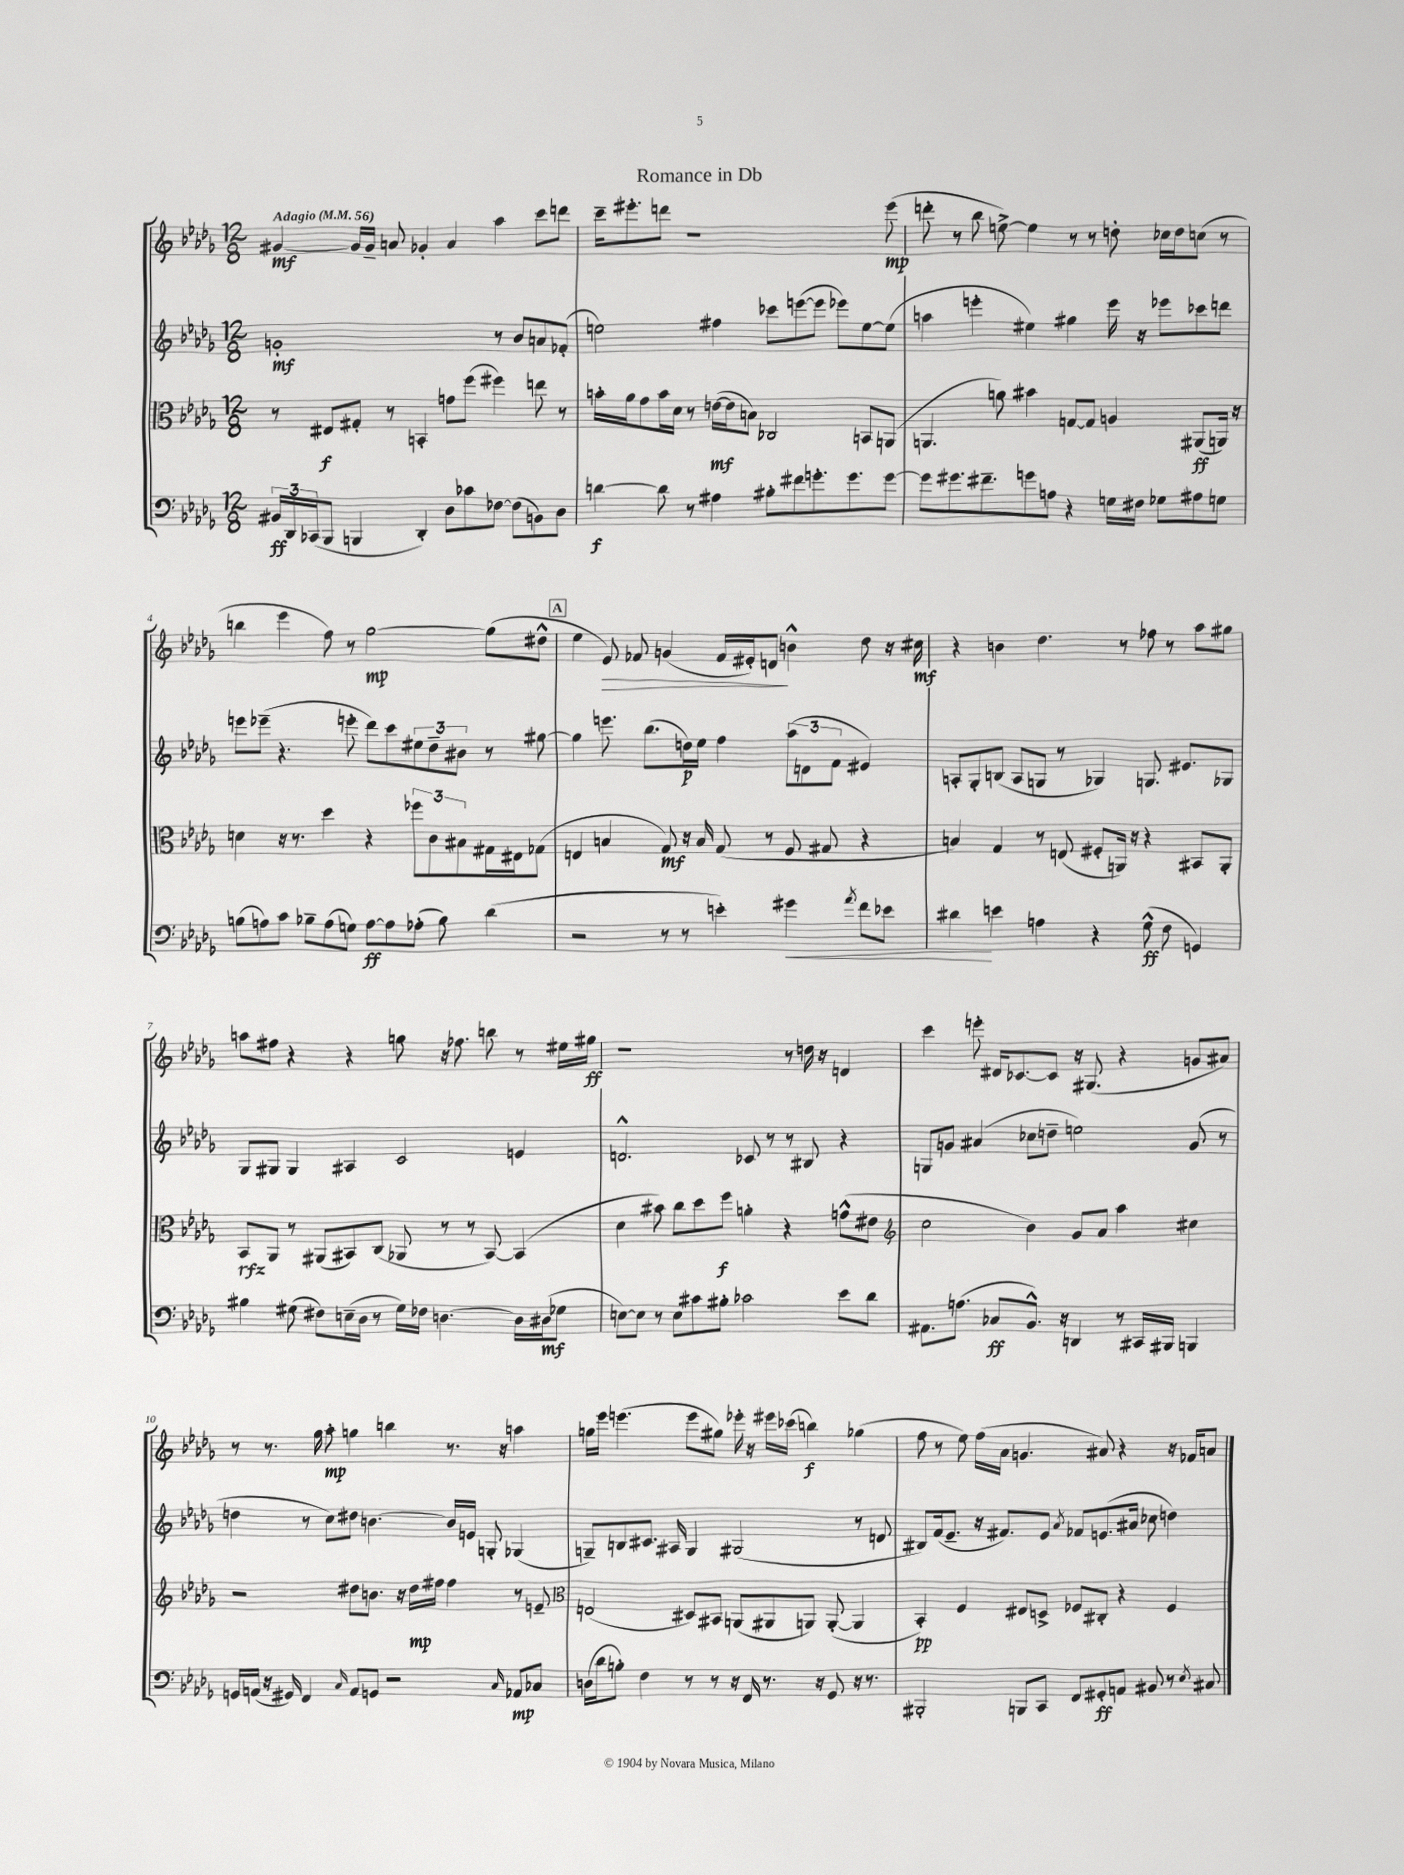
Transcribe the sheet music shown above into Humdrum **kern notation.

**kern	**kern	**kern	**kern
*staff4	*staff3	*staff2	*staff1
*clefF4	*clefC3	*clefG2	*clefG2
*k[b-e-a-d-g-]	*k[b-e-a-d-g-]	*k[b-e-a-d-g-]	*k[b-e-a-d-g-]
*M12/8	*M12/8	*M12/8	*M12/8
*MM56	*MM56	*MM56	*MM56
24BB#/LL	8r	1g'	[4g#/
24DD-/	.	.	.
(24CC-/J	.	.	.
8BBB-/J	8E#/L	.	.
4BBB/	8G#'/J	.	16g#/]LL
.	.	.	16g#~/JJ
.	8r	.	8a/
4DD-'/)	4BB'/	.	4g-'/
8D-\L	8g\L	.	4a/
8c-\	(8ff\J	.	.
[8F-\J	4ff#\)	8r	4aa-\
(8F-\]L	.	8b-/L	.
8BB\)	8ee\	8a/	8ccc\L
8D-\J	8r	(8f-'/J	8ddd\J
=	=	=	=
[4d\	16b'\LL	2ee\)	16ccc~\LK
.	16a-\J	.	8.eee#'\
.	8g-\	.	.
8d\]	16b\L	.	8ddd\J
.	16d-\JJ	.	.
8r	8r	.	1r
4A#\	([16e\LL	4ff#\	.
.	16e\]J	.	.
.	8B\J)	.	.
8B#'\L	2C-/	8ccc-\L	.
8f#\	.	([8eee\	.
8.g'\	.	8eee\]J	.
.	.	8eee-\L)	.
8.g\	.	.	.
.	8BB/L	[8ee\	.
[8g\J	(8AA/J	(8ee\]J	(8eee#\
=	=	=	=
8g\]L	4.AA/	4aa\	8ddd'\
8.g#\	.	.	8r
.	.	4eee'\	8bb-\
8.f#~\	.	.	.
.	8a\)	.	[8ee^\)
8g\	4b#\	4ee#\)	4ee\]
8A\J	.	.	.
4r	[8G/L	4gg#\	8r
.	8G/]J	.	8r
16G\LL	4A/	16eee\	8dd'\
16F#\JJ	.	16r	.
8G-\L	.	8eee-\L	16cc-\LL
.	.	.	16dd\J
8A#\	(8AA#/L	8ccc-\	(8cc\J
8G\J	16AA/Jk)	8ddd\J	8r
.	16r	.	.
=	=	=	=
(8B\L	4d\	8eee\L	4bb\
8A\)	.	(8eee-~\J	.
8c\J	16r	4.r	4eee-\
.	8.r	.	.
8B-~\L	.	.	.
(8A\	4dd-\	.	8ff\)
8G\J)	.	8eee'\	8r
[8A\L	4r	8ddd-\L)	[2gg-\
8A\]	.	8ccc\	.
(8A-'\J	12ff-\L	12ee#\	.
.	12c\	12dd-~\	.
8B-\)	.	.	.
.	12B#\	12b#\J	.
(4d-\	16G#\L	8r	(8gg-\]L
.	16E#\J	.	.
.	(8G-\J	[8gg#\	8dd#^^\J
=	=	=	=
2r	4E/	4gg#\]	4ee-\
.	4B/	8.eee\	8e-/)
.	.	.	8f-/
.	.	(8.bb-\L	.
8r	8G-/)	.	(4g/
8r	16r	16dd\L)	.
.	16B/	16ee-\JJ	.
4e'\)	(8G-/	4ff\	16f-/LL
.	.	.	16e#'/J)
.	8r	.	8d/J
4g#\	8F/	(12aa-\L	4b^^\
.	.	12d\	.
.	8G#/	.	.
.	.	12f\J	.
8qa-/	.	.	.
8f\L	4r	4e#/)	8dd-\
8e-\J	.	.	16r
.	.	.	16cc#\
=	=	=	=
4d#\	4B/)	8A'/L	4r
.	.	8G-'/	.
4e\	4G-/	(8B/J	4b\
.	.	8A/L	.
4A\	8r	8G/J	4.dd-\
.	(8E/	8r	.
4r	8F#'/L	4G-/)	.
.	16AA/Jk)	.	8r
.	16r	.	.
(8G-^^\	4r	8.G/	8ff-\
8F\	.	.	8r
.	.	8.e#/L	.
4GG/)	8BB#/L	.	8aa-\L
.	8AA'/J	8G-/J	8gg#\J
=	=	=	=
4B#\	8BB-/L	8G-/L	8aa\L
.	8AA-/J	8G#/J	8ff#\J
(8G#\	8r	4G#/	4r
8F#\L)	(8AA#/L	.	.
(16E~\L	8BB#/)	4A#/	4r
16D-\JJ	.	.	.
8r	(8C/J	.	.
16G#\LL)	8AA-/	2c/	8gg\
16F-\JJ	.	.	.
[4.D\	8r	.	16r
.	.	.	8.ff-\
.	8r	.	.
.	[8BB#/)	.	8bb\
16D\]LL	(4BB#/]	4e/	8r
(16D#\J	.	.	.
8G-\J	.	.	16ee#\LL
.	.	.	16gg#\JJ
=	=	=	=
[8E\L)	4d-\	2.d^^/	1r
8E\]J	.	.	.
8r	8b#\)	.	.
8E\L	8cc\L	.	.
8c#\	8dd-\	.	.
8B#'\J	8ff\J	.	.
2c-\	4a'\	8c-/	.
.	.	8r	.
.	4r	8r	8r
.	.	8B#/	16dd\
.	.	.	16r
8e-\L	(8g^^\L	4r	4d/
8d-\J	8e#\J	.	.
=	=	=	=
*	*clefG2	*	*
8.AA#\L	2cc\	8G/L	4ccc\
.	.	8g/J	.
(8.A\J	.	.	.
.	.	(4a#/	8eee'\
8C-/L	.	.	16d#/LK
.	.	.	[8.c-/
8.BB-^^/J)	4b-\)	8cc-\L	.
.	.	8dd~\J	8c-/]J
16r	.	.	.
4DD/	8g-/L	2ee\)	16r
.	.	.	(8.G#/
.	8a-/J	.	.
8r	4aa-\	.	4r
16CC#/LL	.	.	.
16BBB#/JJ	.	.	.
4BBB/	4cc#\	(8g/	8g/L
.	.	8r	8a#/J)
=	=	=	=
16GG/LL	2r	4dd\	8r
(16AA/JJ	.	.	.
16r	.	.	8.r
16GG#/)	.	.	.
4FF/	.	8r	.
.	.	.	16gg-\
.	.	8cc\L)	8aa-'\
16qqC/	.	.	.
8AA/L	8dd#\L	8dd#\J	4gg\
8GG/J	8.b\J	[4.b\	.
2r	.	.	4bb\
.	16r	.	.
.	16dd#\LL	.	.
.	16ff#\JJ	.	.
.	4ff#\	16b/]LL	8.r
.	.	16e/JJ	.
.	.	8G'/	.
.	.	.	16r
16qqC/	.	.	.
8AA-/L	8r	(4G-/	4aa\
8C-/J	8e~/	.	.
=	=	=	=
*	*clefC3	*	*
(16D\LL	(2E/	8G~/L)	16gg\LL
16d-\J	.	.	16eee-\JJ
8B'\J)	.	8B/	(4.eee\
4F\	.	8.c#/J	.
.	.	16A#/	.
8r	8D#/L)	4G/	8eee\L
8r	8BB#/J	.	8gg#\J)
16r	(8AA/L	(2G#/	16eee-'\
16FF/	.	.	16r
8.r	8AA#/	.	16eee#\LL
.	.	.	(16ccc-\JJ
.	8AA/J)	.	4bb\)
16r	.	.	.
8GG-/	([8AA'/	.	.
16r	4AA/]	8r	(4gg-\
8.r	.	.	.
.	.	8d/	.
=	=	=	=
2BBB#'/	4BB-'/)	8B#/L)	8ff\
.	.	(16f/k	8r
.	.	8.e-~/J	.
.	4F/	.	8ee-\)
.	.	16r	(16ff\LL
.	.	8.f#/L)	16a-\JJ
8BBB/L	8E#/L	.	4.g/
8CC/J	8D^/J	8e-/J	.
.	.	8qa-/	.
8FF/L	8F-/L	8f-/L	.
8GG#'/	8C#'/J	(8.e/	8a#/)
8AA/J	4r	.	4r
.	.	16a#/Jk	.
8BB#/	.	8cc-\	.
8r	4F-/	4dd\)	16r
.	.	.	16f-/LK
8qE-/	.	.	.
8C#/	.	.	8a/J
==	==	==	==
*-	*-	*-	*-
